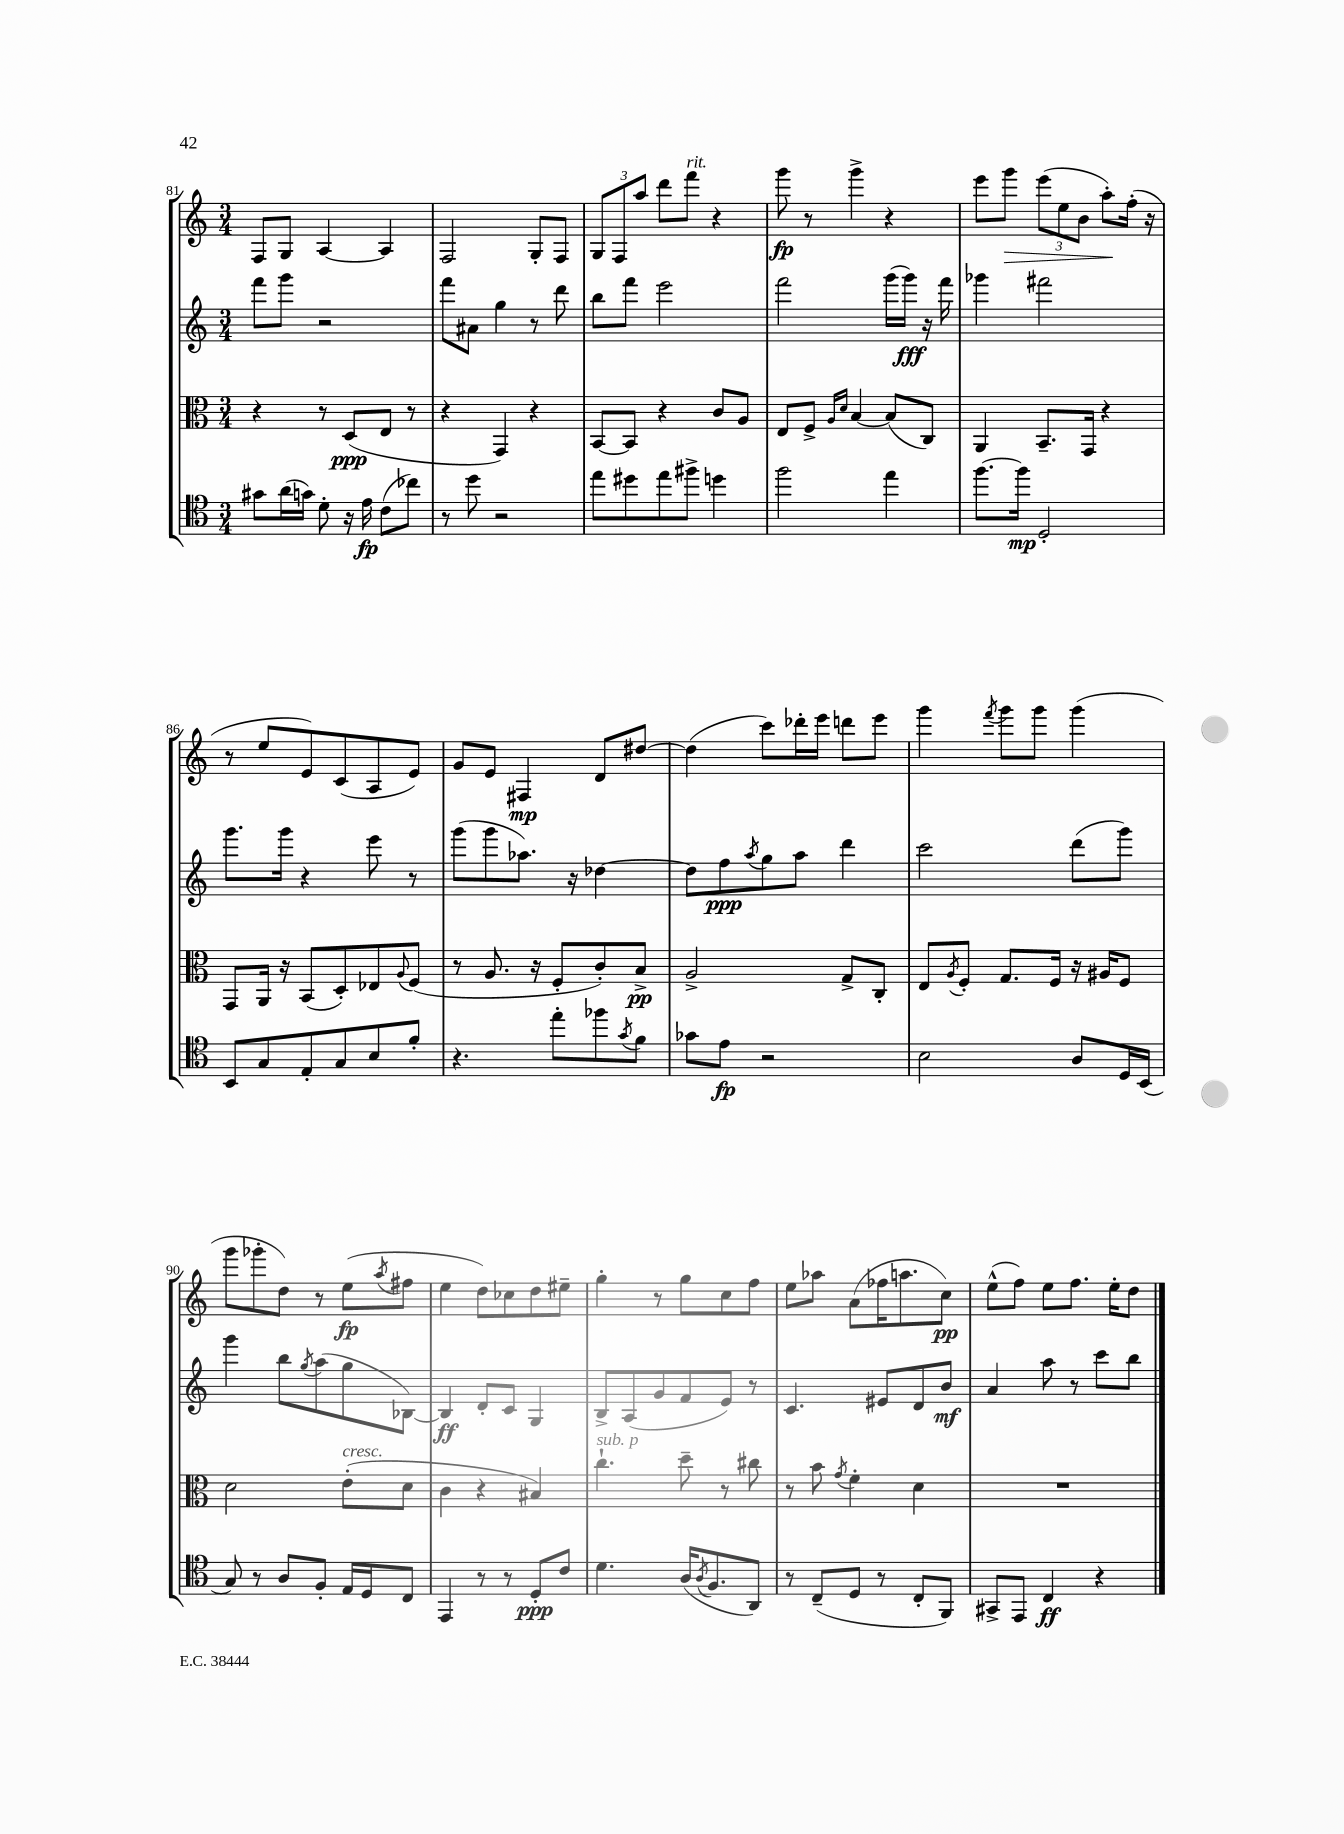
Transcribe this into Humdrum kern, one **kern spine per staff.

**kern	**dynam	**kern	**dynam	**kern	**dynam	**kern	**dynam
*part4	*part4	*part3	*part3	*part2	*part2	*part1	*part1
*staff4	*staff4	*staff3	*staff3	*staff2	*staff2	*staff1	*staff1
*clefC4	*	*clefC3	*	*clefG2	*	*clefG2	*
*k[]	*	*k[]	*	*k[]	*	*k[]	*
*M3/4	*	*M3/4	*	*M3/4	*	*M3/4	*
=81	=81	=81	=81	=81	=81	=81	=81
8g#X\L	.	4r	.	8fff\L	.	8F/L	.
(16a\L	.	.	.	8ggg\J	.	8G/J	.
16gn\JJ)	.	.	.	.	.	.	.
8d'\	.	8r	.	2r	.	[4A/	.
16r	.	(8D/L	ppp	.	.	.	.
16e\	fp	.	.	.	.	.	.
(8c\L	.	8E/J	.	.	.	4A/]	.
8cc-X\J)	.	8r	.	.	.	.	.
=82	=82	=82	=82	=82	=82	=82	=82
8r	.	4r	.	8fff\L	.	2F/	.
8dd\	.	.	.	8a#X\J	.	.	.
2r	.	4GG/)	.	4gg\	.	.	.
.	.	4r	.	8r	.	8G'/L	.
.	.	.	.	8ddd\	.	8F/J	.
=83	=83	=83	=83	=83	=83	=83	=83
8ee\L	.	[8BB/L	.	8bb\L	.	12G/L	.
.	.	.	.	.	.	12F/	.
8dd#X\	.	8BB/J]	.	8fff\J	.	.	.
.	.	.	.	.	.	12aa/J	.
8ee\	.	4r	.	2eee\	.	8ddd\L	.
!	!	!	!	!	!	!LO:TX:a:i:t=rit.	!
8ff#X^\J	.	.	.	.	.	8fff\J	.
4ddn\	.	8c/L	.	.	.	4r	.
.	.	8A/J	.	.	.	.	.
=84	=84	=84	=84	=84	=84	=84	=84
2ff\	.	8E/L	.	2fff\	.	8ggg\	fp
.	.	8F^/J	.	.	.	8r	.
.	.	16qqA/LL	.	.	.	.	.
.	.	16qqd/JJ	.	.	.	.	.
.	.	[4B/	.	.	.	4ggg^\	.
4ee\	.	(8B/L]	.	(16ggg\LL	.	4r	.
.	.	.	.	16ggg\JJ)	fff	.	.
.	.	8C/J)	.	16r	.	.	.
.	.	.	.	16fff\	.	.	.
=85	=85	=85	=85	=85	=85	=85	=85
[8.ff\L	.	4AA/	.	4ggg-X\	.	8eee\L	.
!	!	!	!	!	!	!	!LO:HP:b
.	.	.	.	.	.	8ggg\J	>
16ff\Jk]	mp	.	.	.	.	.	.
2D'/	.	8.BB~/L	.	2fff#X\	.	(12eee\L	.
.	.	.	.	.	.	12ee\	.
.	.	.	.	.	.	12b\J	.
.	.	16GG/Jk	.	.	.	.	.
.	.	4r	.	.	.	8aa'\L)	.
.	.	.	.	.	.	(16ff'\Jk	]
.	.	.	.	.	.	16r	.
!!LO:LB:g=z
=86	=86	=86	=86	=86	=86	=86	=86
8BB/L	.	8GG/L	.	8.ggg\L	.	8r	.
8G/	.	16AA/Jk	.	.	.	8ee/L	.
.	.	16r	.	16ggg\Jk	.	.	.
8E'/	.	(8BB/L	.	4r	.	8e/)	.
8G/	.	8D'/)	.	.	.	(8c/	.
8B/	.	8E-X/	.	8eee\	.	8A/	.
.	.	8qqA/	.	.	.	.	.
8f'/J	.	(8F/J	.	8r	.	8e/J)	.
=87	=87	=87	=87	=87	=87	=87	=87
4.r	.	8r	.	(8ggg\L	.	8g/L	.
.	.	8.A/	.	8ggg\	.	8e/J	.
.	.	.	.	8.aa-X\J)	.	4F#X/	mp
.	.	16r	.	.	.	.	.
8ee'\L	.	8F'/L	.	.	.	.	.
.	.	.	.	16r	.	.	.
8ff-X\	.	8c'/)	.	[4dd-X\	.	8d/L	.
8qg/	.	.	.	.	.	.	.
8f\J	.	8B^/J	pp	.	.	[8dd#X/J	.
=88	=88	=88	=88	=88	=88	=88	=88
8g-X\L	.	2A^/	.	8dd-\L]	.	(4dd#\]	.
8e\J	fp	.	.	8ff\	ppp	.	.
.	.	.	.	8qaa/	.	.	.
2r	.	.	.	8gg\	.	8ccc\L)	.
.	.	.	.	8aa\J	.	16ddd-X'\L	.
.	.	.	.	.	.	16eee\JJ	.
.	.	8G^/L	.	4ddd\	.	8dddn\L	.
.	.	8C'/J	.	.	.	8eee\J	.
=89	=89	=89	=89	=89	=89	=89	=89
2B\	.	8E/L	.	2ccc\	.	4ggg\	.
.	.	8qA/	.	.	.	.	.
.	.	8F'/J	.	.	.	.	.
.	.	.	.	.	.	8qfff/	.
.	.	8.G/L	.	.	.	8ggg\L	.
.	.	.	.	.	.	8ggg\J	.
.	.	16F/Jk	.	.	.	.	.
8A/L	.	16r	.	(8ddd\L	.	(4ggg\	.
.	.	16A#X/KL	.	.	.	.	.
16D/L	.	8F/J	.	8ggg\J)	.	.	.
(16BB/JJ	.	.	.	.	.	.	.
!!LO:LB:g=z
=90	=90	=90	=90	=90	=90	=90	=90
8G/)	.	2d\	.	4ggg\	.	8ggg\L	.
8r	.	.	.	.	.	8ggg-X'\	.
8A/L	.	.	.	8bb\L	.	8dd\J)	.
.	.	.	.	8qgg/	.	.	.
8F'/J	.	.	.	(8aa\	.	8r	.
!	!	!LO:TX:a:i:t=cresc.	!	!	!	!	!
16E/LL	.	(8e'\L	.	8gg\	.	(8ee\L	fp
16D/J	.	.	.	.	.	.	.
.	.	.	.	.	.	8qaa/	.
8C/J	.	8d\J	.	[8B-X\J)	.	8ff#X\J	.
=91	=91	=91	=91	=91	=91	=91	=91
4EE/	.	4c\	.	4B-/]	ff	4ee\	.
8r	.	4r	.	8d'/L	.	8dd\L)	.
8r	.	.	.	8c/J	.	8cc-X\	.
8D'/L	ppp	4B#X/)	.	4G/	.	8dd\	.
8c/J	.	.	.	.	.	8ee#X~\J	.
=92	=92	=92	=92	=92	=92	=92	=92
!	!	!LO:TX:a:i:t=sub. p	!	!	!	!	!
4.d\	.	4.cc`\	.	8B^/L	.	4gg'\	.
.	.	.	.	(8A/	.	.	.
.	.	.	.	8g/	.	8r	.
(16A/KL	.	8dd~\	.	8f/	.	8gg\L	.
8qA/	.	.	.	.	.	.	.
8.F/	.	.	.	.	.	.	.
.	.	8r	.	8e/J)	.	8cc\	.
8AA/J)	.	8cc#X\	.	8r	.	8ff\J	.
=93	=93	=93	=93	=93	=93	=93	=93
8r	.	8r	.	4.c/	.	8ee\L	.
(8C~/L	.	8b\	.	.	.	8aa-X\J	.
.	.	8qg/	.	.	.	.	.
8D/J	.	4f'\	.	.	.	(8a\L	.
8r	.	.	.	8e#X/L	.	16ff-X\K	.
.	.	.	.	.	.	8.aan\	.
8C'/L	.	4d\	.	8d/	.	.	.
8FF/J)	.	.	.	8b/J	mf	8cc\J)	pp
=94	=94	=94	=94	=94	=94	=94	=94
8GG#X^/L	.	2.r	.	4a/	.	(8ee^^\L	.
8EE/J	.	.	.	.	.	8ff\J)	.
4C/	ff	.	.	8aa\	.	8ee\L	.
.	.	.	.	8r	.	8.ff\J	.
4r	.	.	.	8ccc\L	.	.	.
.	.	.	.	.	.	16ee'\KL	.
.	.	.	.	8bb\J	.	8dd\J	.
==	==	==	==	==	==	==	==
*-	*-	*-	*-	*-	*-	*-	*-
